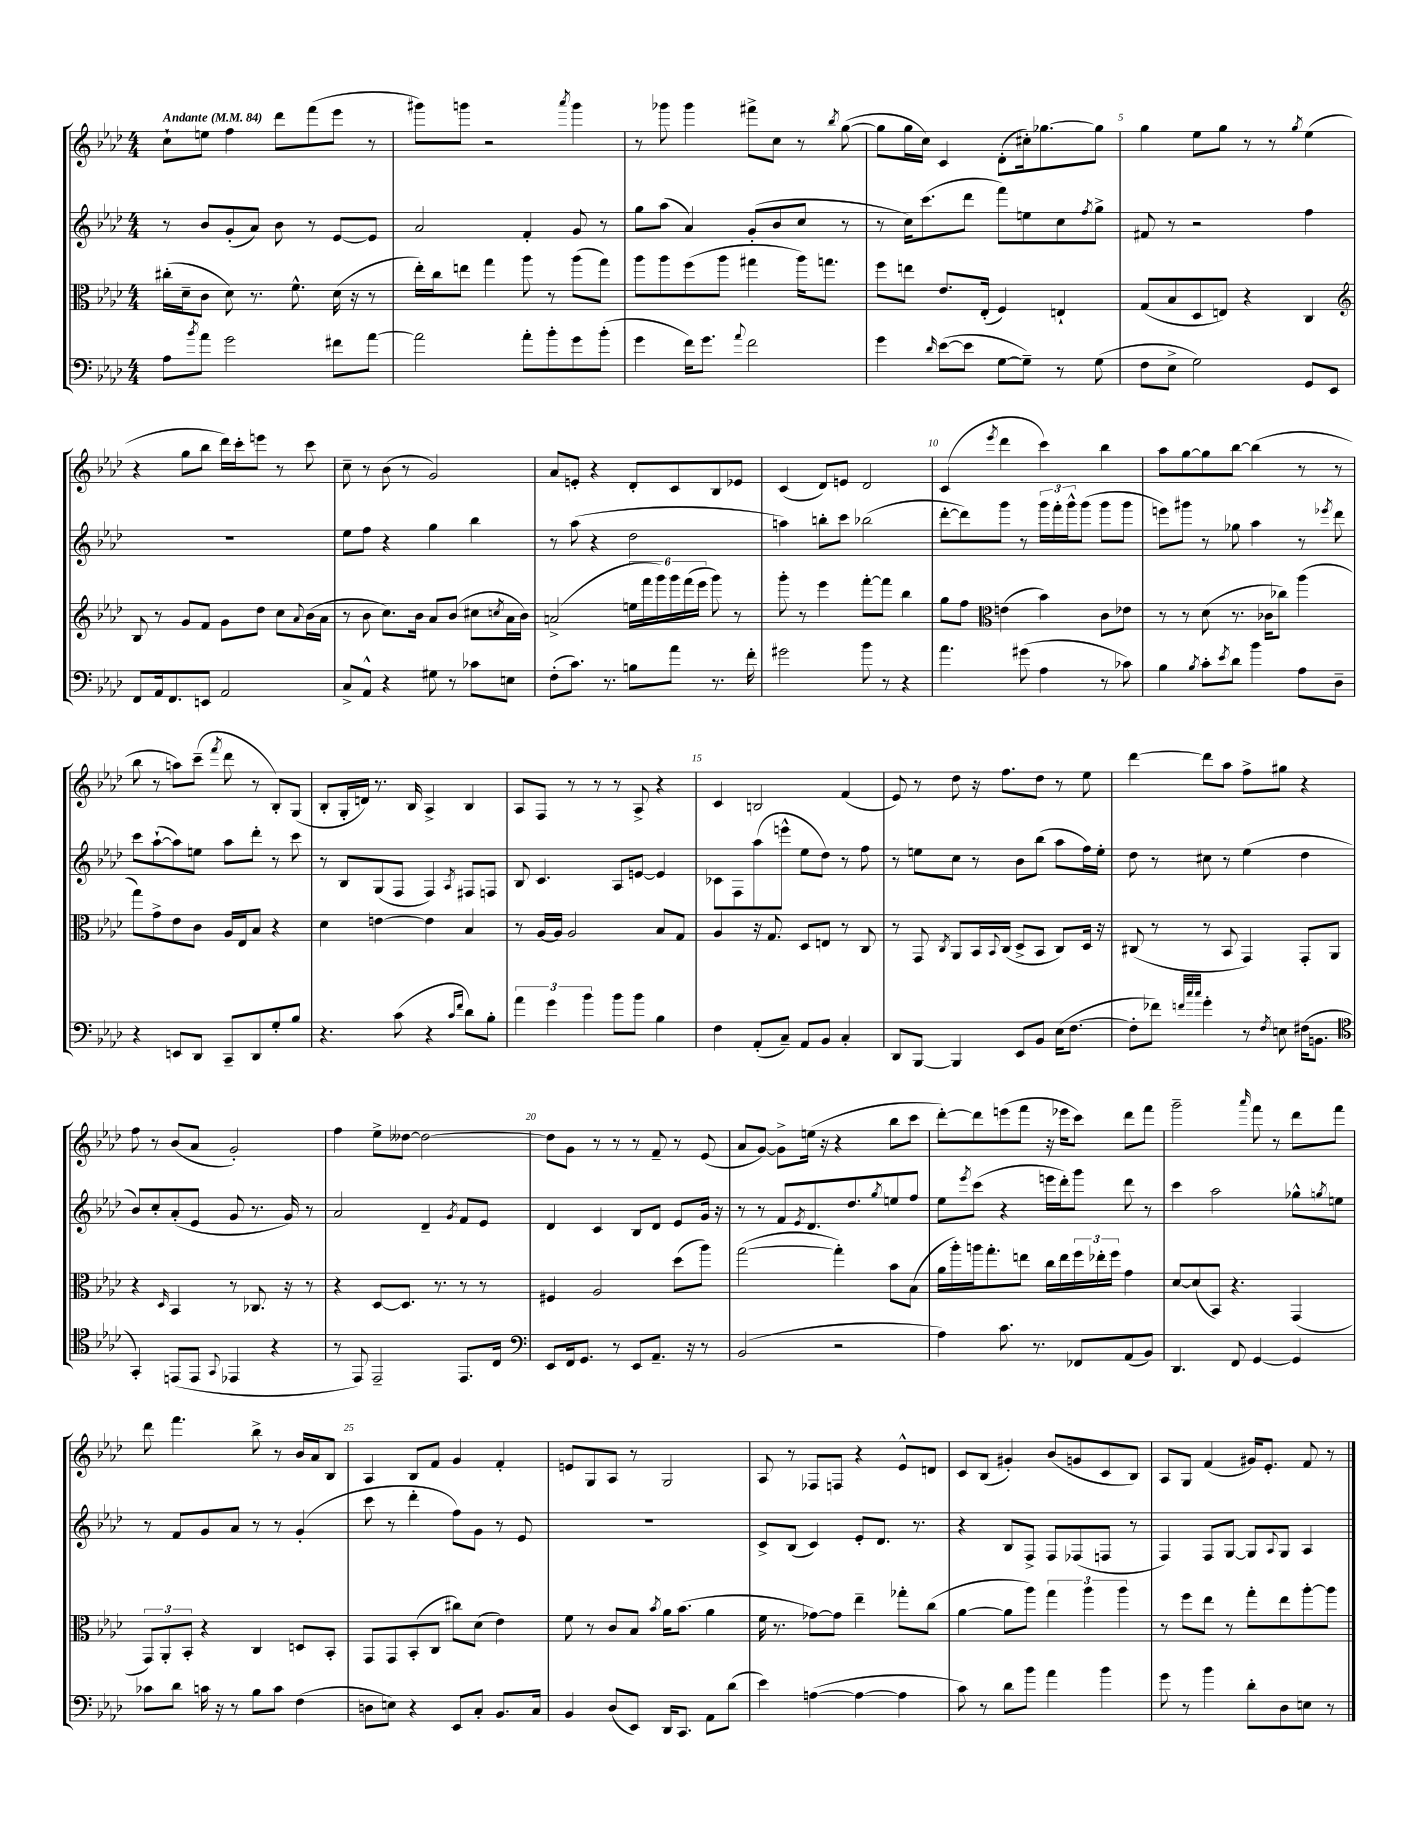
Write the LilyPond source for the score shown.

<<
\new StaffGroup <<
\new Staff = "s0" {
    \clef treble \key aes \major \numericTimeSignature \time 4/4 \tempo "Andante" 4 = 84
    c''8-! e''8 f''4 des'''8 f'''8( ees'''8 r8 |
    gis'''8) g'''8 r2 \acciaccatura { aes'''8 } g'''4 |
    r8 ges'''8 ges'''4 fis'''8-> c''8 r8 \acciaccatura { bes''8 } g''8~( |
    g''8 g''16 c''16) c'4 des'8-.( cis''16-.) ges''8.~ ges''8 |
    g''4 ees''8 g''8 r8 r8 \acciaccatura { g''8 } ees''4( |
    r4 g''8 bes''8 des'''16) c'''16-. e'''8 r8 c'''8 |
    c''8-- r8 bes'8( r8 g'2) |
    aes'8 e'8-. r4 des'8-. c'8 bes8 ees'8 |
    c'4( des'8) e'8 des'2 |
    c'4( \acciaccatura { ees'''8 } des'''4 c'''4) bes''4 |
    aes''8 g''8~ g''8 bes''8~ bes''4( r8 r8 |
    bes''8 r8 a''8) c'''8--( \acciaccatura { f'''8 } des'''8 r8 bes8-.) g8( |
    bes8-. g16-. d'16) r8. bes16 aes4-> bes4 |
    aes8 f8 r8 r8 r8 aes8-> r4 |
    c'4 b2 f'4( |
    ees'8) r8 des''8 r16 f''8. des''8 r8 ees''8 |
    des'''4~ des'''8 aes''8 f''8-> gis''8 r4 |
    f''8 r8 bes'8( aes'8 g'2-.) |
    f''4 ees''8-> deses''8~ deses''2~ |
    deses''8 g'8 r8 r8 r8 f'8-- r8 ees'8( |
    aes'8 g'8~) g'8-> e''16( r16 r4 bes''8 c'''8 |
    des'''8~-.) des'''8 e'''8( f'''8 r16 ees'''16 c'''8) des'''8 f'''8 |
    g'''2-- \grace { aes'''16 } f'''8 r8 des'''8 f'''8 |
    des'''8 f'''4. bes''8-> r8 bes'16 aes'16 bes8 |
    aes4 bes8 f'8 g'4 f'4-. |
    e'8 g8 aes8 r8 g2 |
    aes8 r8 fes8 f8 r4 ees'8-^ d'8 |
    c'8 bes8( gis'4-.) bes'8( g'8 c'8 bes8) |
    aes8 g8 f'4( gis'16) ees'8.-. f'8 r8 \bar "|." |
}
\new Staff = "s1" {
    \clef treble \key aes \major \numericTimeSignature \time 4/4
    r8 bes'8 g'8-.( aes'8) bes'8 r8 ees'8~ ees'8 |
    aes'2 f'4-. g'8 r8 |
    g''8 aes''8( aes'4) g'8-.( bes'8 c''8 r8 |
    r8 c''16) c'''8.( des'''8 f'''8) e''8 c''8 \acciaccatura { f''8 } g''8-> |
    fis'8 r8 r2 f''4 |
    R1 |
    ees''8 f''8 r4 g''4 bes''4 |
    r8 aes''8( r4 des''2 |
    a''4) b''8-. c'''8 bes''2( |
    des'''8~-. des'''8) g'''8 r8 \tuplet 3/2 { g'''16 f'''16-. g'''16-^ } g'''8( g'''8 g'''8 |
    e'''8) gis'''8 r8 ges''8 aes''4 r8 \acciaccatura { ees'''8 } des'''8 |
    c'''8 aes''8~-!( aes''8) e''8 aes''8 des'''8-. r8 c'''8 |
    r8 bes8 g8( f8 f4) \acciaccatura { aes8 } fis8 f8 |
    bes8 c'4. aes8 e'8~ e'4 |
    ces'8 f8 aes''8( e'''8-^ ees''8 des''8) r8 f''8 |
    r8 e''8 c''8 r8 bes'8 bes''8( aes''8 f''16) e''16-. |
    des''8 r8 cis''8 r8 ees''4( des''4 |
    bes'8) c''8-. aes'8-.( ees'8 g'8 r8. g'16) r8 |
    aes'2 des'4-- \acciaccatura { g'8 } f'8 ees'8 |
    des'4 c'4 bes8 des'8 ees'8 g'16 r16 |
    r8 r8 f'8 \acciaccatura { ees'8 } des'8. des''8. \acciaccatura { g''8 } e''8 f''8 |
    ees''8 \acciaccatura { ees'''8 } c'''8( r4 e'''16 des'''16-.) g'''8 des'''8 r8 |
    c'''4 aes''2 ges''8-^ \acciaccatura { g''8 } e''8 |
    r8 f'8 g'8 aes'8 r8 r8 g'4-.( |
    c'''8 r8 des'''4-. f''8) g'8 r8 ees'8 |
    R1 |
    c'8-> bes8( c'4) ees'8-. des'8. r8. |
    r4 bes8 f8-> f8 fes8( f8 r8 |
    f4) f8 g8~ g8 \appoggiatura { aes8 } g8 aes4 \bar "|." |
}
\new Staff = "s2" {
    \clef alto \key aes \major \numericTimeSignature \time 4/4
    cis''16-.( des'16-- c'8 des'8) r8. f'8.-^ des'16( r16 r8 |
    ees''16-.) c''16 e''8 g''4 aes''8 r8 aes''8( g''8) |
    aes''8 aes''8 f''8( aes''8 gis''4 aes''16) g''8. |
    f''8 e''8 ees'8. ees16-.( f4) e4-! |
    g8( bes8 des8 e8) r4 c4 |
    \clef treble bes8 r8 g'8 f'8 g'8 des''8 c''8 \appoggiatura { aes'8 } bes'16( aes'16 |
    r8 bes'8 c''8.) bes'16 aes'8 bes'8( cis''8 \acciaccatura { c''8 } aes'16 bes'16) |
    a'2->( \tuplet 6/4 { e''16 f'''16 g'''16) g'''16 f'''16( ees'''16 } g'''8) r8 |
    g'''8-. r8 ees'''4 f'''8~-. f'''8 bes''4 |
    g''8 f''8 \clef alto e'4( bes'4) c'8 ees'8 |
    r8 r8 des'8( r8. ces'16 ces''8) aes''4( |
    g''8) g'8-> ees'8 c'8 aes16 ees16 bes8 r4 |
    des'4 e'4~ e'4 bes4 |
    r8 aes16~ aes16 aes2 bes8 g8 |
    aes4 r16 g8. des8 e8 r8 c8 |
    r8 g,8 \acciaccatura { c8 } aes,8 bes,16 \appoggiatura { bes,8 } c16( des8-> bes,8 c8) des16 r16 |
    cis8( r8 r8 bes,8 g,4) g,8-. aes,8 |
    r4 \grace { des16 } bes,4 r8 ces8. r16 r8 |
    r4 des8~ des8. r8. r8 r8 |
    fis4 aes2 des''8( aes''8) |
    g''2~( g''4-.) bes'8 bes8( |
    aes'16 aes''16-.) a''16 g''8.-. e''8 c''16 e''16 \tuplet 3/2 { f''16 ees''16-. f''16 } g'4 |
    des'8~ des'8( bes,8) r4. g,4( |
    \tuplet 3/2 { g,8) aes,8-. bes,8-. } r4 c4 d8 bes,8-. |
    g,8 g,8 bes,8-.( c8 cis''8) des'8( ees'4) |
    f'8 r8 c'8 bes8 \acciaccatura { bes'8 } aes'16 bes'8.( aes'4 |
    f'16 r8. ges'8~) ges'8 ees''4-- ges''8-. c''8( |
    aes'4~ aes'8 aes''8) \tuplet 3/2 { g''4 aes''4 aes''4 } |
    r8 f''8 ees''8 r8 g''8-. ees''8 aes''8~-. aes''8 \bar "|." |
}
\new Staff = "s3" {
    \clef bass \key aes \major \numericTimeSignature \time 4/4
    aes8 \acciaccatura { bes'8 } aes'8 g'2 fis'8 aes'8~ |
    aes'2 aes'8-. bes'8-. g'8 bes'8-.( |
    g'4 f'16) g'8. \appoggiatura { aes'8 } f'2 |
    g'4 \grace { des'16 } ees'8~( ees'8 g8~ g8--) r8 g8( |
    f8 ees8-> g2) g,8 ees,8 |
    f,8 aes,16 f,8. e,8 aes,2 |
    c8-> aes,8-^ r4 gis8 r8 ces'8 e8 |
    f8-.( c'8.) r8. b8 aes'8 r8. f'16-. |
    gis'2 bes'8 r8 r4 |
    aes'4. gis'8( aes4 r8 ces'8) |
    bes4 \acciaccatura { bes8 } c'8-. \acciaccatura { ees'8 } des'8 bes'4 aes8 des8-- |
    r4 e,8 des,8 c,8-- des,8 g8-. bes8 |
    r4. c'8( r4 \grace { c'16 f'16 } des'8) bes8-. |
    \tuplet 3/2 { aes'4 g'4 bes'4 } bes'8 bes'8 bes4 |
    f4 aes,8-.( c8--) aes,8 bes,8 c4-. |
    des,8 bes,,8~ bes,,4 ees,8 bes,8 ees16( f8.~ |
    f8-. fes'8) \grace { f'32 c''32 c''32 } g'4-. r8 \acciaccatura { f8 } e8 fis16( b,8. |
    \clef tenor g,4-.) e,8( e,8 \appoggiatura { g,8 } ees,4 r4 |
    r8 ees,8) ees,2-- ees,8. c16 |
    \clef bass ees,8 f,16 g,8. r8 ees,8 aes,8.-- r16 r8 |
    bes,2( r2 |
    aes4) c'8. r8. fes,8 aes,8( bes,8) |
    des,4. f,8 g,4~ g,4 |
    ces'8 des'8 c'16 r16 r8 bes8 c'8 f4( |
    d8 e8) r4 ees,8 c8-. bes,8. c16 |
    bes,4 des8( ees,8) des,16 c,8. aes,8 des'8( |
    ees'4) a4~( a4~ a4 |
    c'8) r8 des'8 bes'8 aes'4 bes'4 |
    g'8 r8 bes'4 des'8-. des8 e8 r8 \bar "|." |
}
>>
>>
\layout { \context { \Score \override BarNumber.break-visibility = ##(#f #t #t) barNumberVisibility = #(every-nth-bar-number-visible 5) } }
